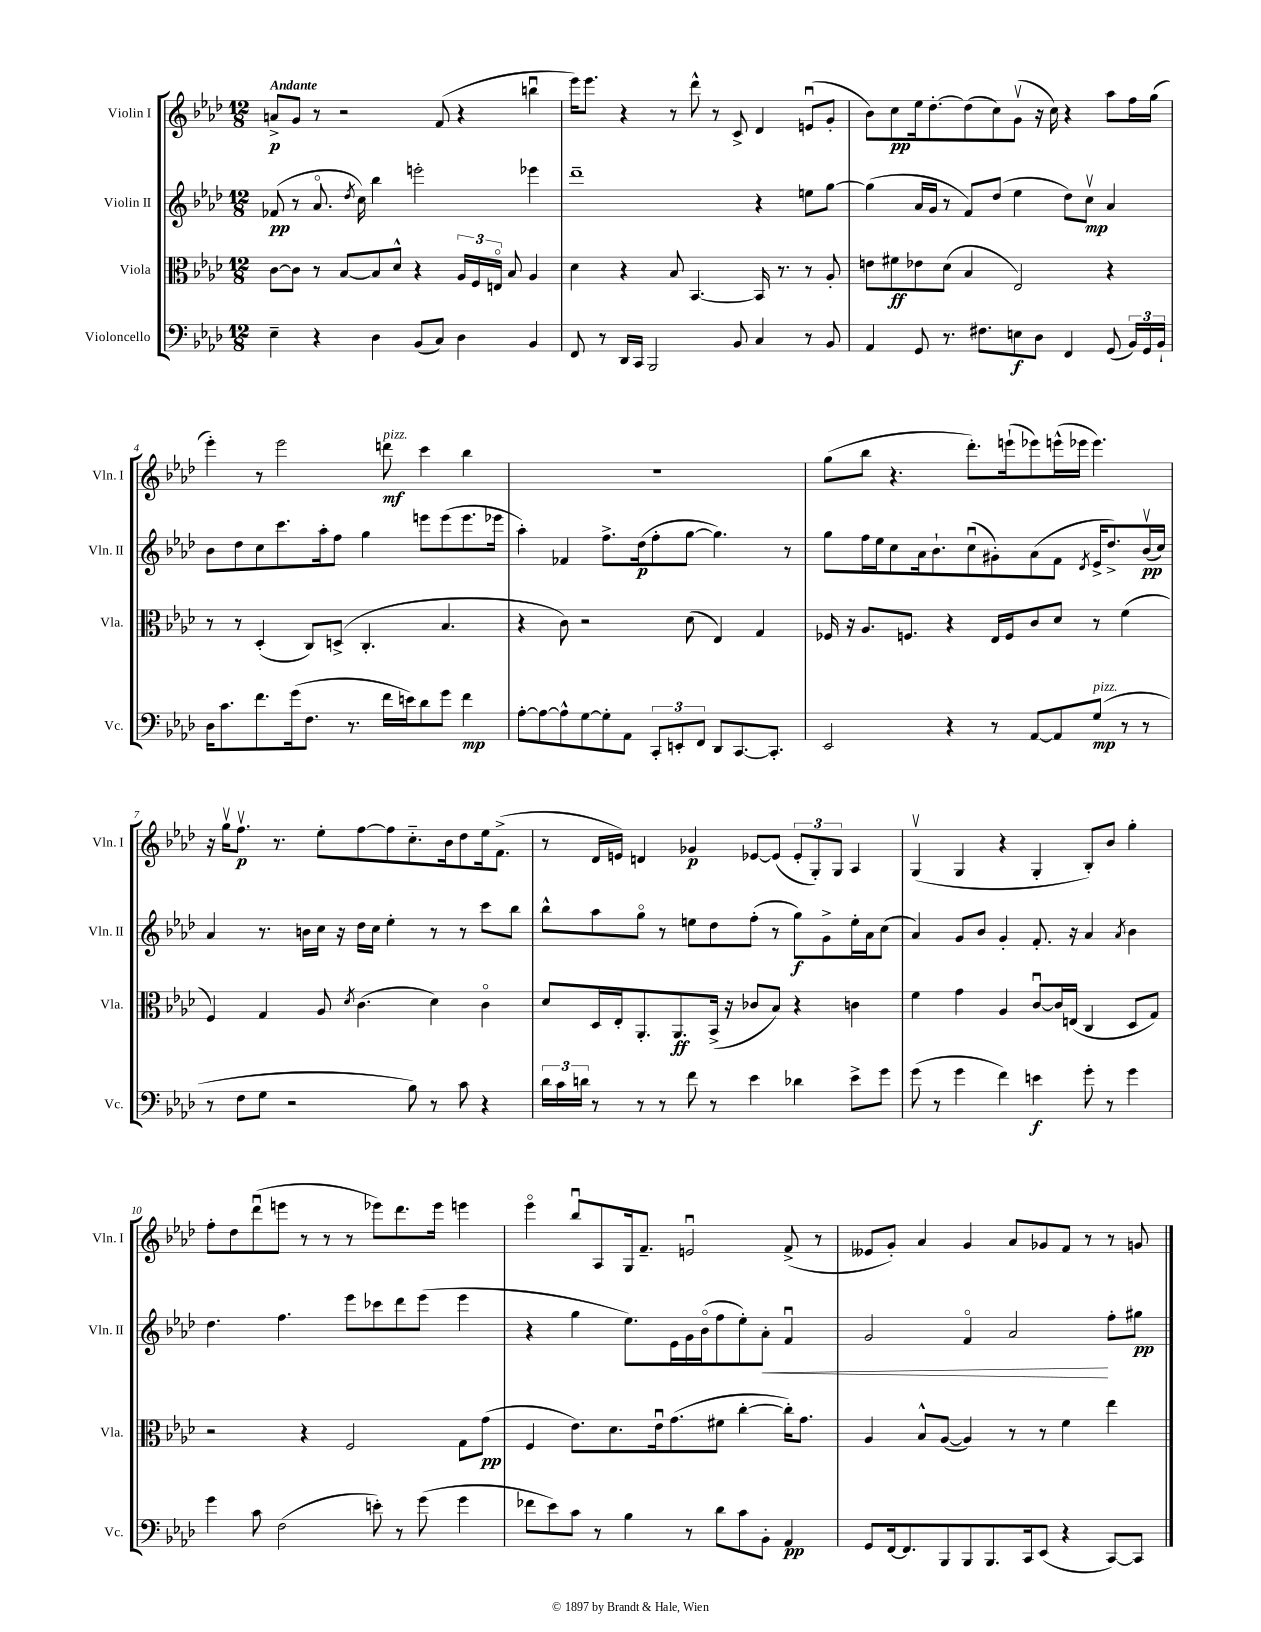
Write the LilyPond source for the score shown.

<<
\new StaffGroup <<
\new Staff = "s0" \with { instrumentName = "Violin I" shortInstrumentName = "Vln. I" } {
    \clef treble \key aes \major \numericTimeSignature \time 12/8 \tempo "Andante"
    \autoBeamOff a'8[->\p g'8] r8 r2 f'8( r4 b''4\downbow |
    ees'''16[) ees'''8.] r4 r8 des'''8-^ r8 c'8-> des'4 e'8[\downbow( g'8]-. |
    bes'8[) c''8\pp ees''16 des''8.~-. des''8( c''8) g'8]\upbow( r16 c''16) r4 aes''8[ f''16 g''16]( |
    ees'''4-.) r8 ees'''2 d'''8\mf^\markup { \italic "pizz." } c'''4 bes''4 |
    R1. |
    g''8[( bes''8] r4. des'''8.[-.) e'''16-!( ees'''8) e'''16-^( ees'''16] ees'''4.) |
    r16 g''16[\upbow f''8.]\upbow\p r8. ees''8[-. f''8~ f''8 c''8.-_ bes'16 des''8 ees''16 f'8.]->( |
    r8 des'16[ e'16]) d'4 ges'4\p ees'8[~ ees'8]( \tuplet 3/2 { ees'8[-. g8-.) g8] } aes4 |
    g4\upbow( g4 r4 g4-. bes8[-.) bes'8] g''4-. |
    f''8[-. des''8 des'''8\downbow( e'''8] r8 r8 r8 ees'''8[) des'''8. ees'''16] e'''4 |
    ees'''4\flageolet bes''8[\downbow aes8 g16 f'8.]-- e'2\downbow f'8->( r8 |
    eeses'8[ g'8]-.) aes'4 g'4 aes'8[ ges'8 f'8] r8 r8 g'8 \bar "|." |
}
\new Staff = "s1" \with { instrumentName = "Violin II" shortInstrumentName = "Vln. II" } {
    \clef treble \key aes \major \numericTimeSignature \time 12/8
    \autoBeamOff fes'8\pp( r8 aes'8.\flageolet \acciaccatura { des''8 } c''16) bes''4 e'''2-. ees'''4 |
    des'''1-- r4 e''8[ g''8]~ |
    g''4( aes'16[ g'16] r8 f'8[) des''8]( ees''4 des''8[) c''8]\upbow\mp aes'4 |
    bes'8[ des''8 c''8 c'''8. aes''16-. f''8] g''4 e'''8[ e'''8( e'''8. ees'''16] |
    aes''4-.) fes'4 f''8.[-> des''16\p( f''8-. g''8]~ g''4.) r8 |
    g''8[ f''16 ees''16 c''8 aes'16 bes'8.-! c''8\downbow( gis'8-.) aes'8( f'8] \acciaccatura { des'8 } ees'16[-> des''8.->) bes'16\upbow\pp( c''16]) |
    aes'4 r8. b'16[ c''16] r16 des''16[ c''16] ees''4-. r8 r8 c'''8[ bes''8] |
    bes''8[-^ aes''8 g''8]\flageolet r8 e''8[ des''8 f''8]-.( r8 g''8[\f) g'8-> e''16-. aes'16 c''8]( |
    aes'4) g'8[ bes'8] g'4-. f'8.-. r16 aes'4 \acciaccatura { aes'8 } bes'4 |
    des''4. f''4. ees'''8[ ces'''8 des'''8 ees'''8]( ees'''4 |
    r4 g''4 ees''8.[) ees'16 g'16 bes'16\flageolet( f''8 ees''8-.) aes'8]-.\< f'4\downbow |
    g'2 f'4\flageolet aes'2\! f''8[-. gis''8]\pp \bar "|." |
}
\new Staff = "s2" \with { instrumentName = "Viola" shortInstrumentName = "Vla." } {
    \clef alto \key aes \major \numericTimeSignature \time 12/8
    \autoBeamOff c'8[~ c'8] r8 bes8[~ bes8 des'8]-^ r4 \tuplet 3/2 { aes16[ f16 e16]\flageolet } bes8 aes4 |
    des'4 r4 bes8 bes,4.~ bes,16 r8. r8 aes8-. |
    e'8[ fis'8\ff ees'8 des'8]( bes4 ees2) r4 |
    r8 r8 des4-.( c8[) d8]->( c4.-. bes4. |
    r4 c'8) r2 des'8( ees4) g4 |
    fes16 r16 aes8.[ f8.] r4 ees16[ f16 c'8 des'8] r8 f'4( |
    f4) g4 aes8 \acciaccatura { des'8 } c'4.( des'4) c'4\flageolet |
    des'8[ des16 ees16-. aes,8.-. aes,8.\ff bes,16]->( r16 ces'8[ bes8]) r4 c'4 |
    f'4 g'4 aes4 c'8[~\downbow c'16 e16]( c4 des8[ g8]) |
    r2 r4 f2 g8[ g'8]\pp( |
    f4 ees'8.[) des'8. ees'16\downbow g'8.( fis'8] c''4~-. c''16[-.) g'8.] |
    aes4 bes8[-^ aes8]~( aes4) r8 r8 f'4 ees''4 \bar "|." |
}
\new Staff = "s3" \with { instrumentName = "Violoncello" shortInstrumentName = "Vc." } {
    \clef bass \key aes \major \numericTimeSignature \time 12/8
    \autoBeamOff ees4-- r4 des4 bes,8[( c8]) des4 bes,4 |
    f,8 r8 des,16[ c,16] bes,,2 bes,8 c4 r8 bes,8 |
    aes,4 g,8 r8. fis8.[ e8\f des8] f,4 g,8( \tuplet 3/2 { bes,16[) g,16 bes,16]-! } |
    des16[ c'8. f'8. g'16( f8.] r8. f'16[ e'16) des'8 g'8] f'4\mp |
    aes8[~-. aes8~ aes8-^ g8~ g8-. aes,8] \tuplet 3/2 { c,8[-. e,8-. f,8] } des,8[ c,8.~ c,8.]-. |
    ees,2 r4 r8 aes,8[~ aes,8 g8]\mp^\markup { \italic "pizz." }( r8 r8 |
    r8 f8[ g8] r2 bes8) r8 c'8 r4 |
    \tuplet 3/2 { des'16[ c'16 d'16] } r8 r8 r8 f'8 r8 ees'4 des'4 ees'8[-> g'8] |
    g'8( r8 g'4 f'4) e'4\f g'8-. r8 g'4 |
    g'4 c'8 f2( e'8-.) r8 g'8( g'4 |
    fes'8[ ees'8) c'8] r8 bes4 r8 des'8[ c'8 bes,8]-. aes,4\pp |
    g,8[ f,16~ f,8. bes,,8 bes,,8 bes,,8. c,16 ees,8]( r4 c,8[~) c,8] \bar "|." |
}
>>
>>
